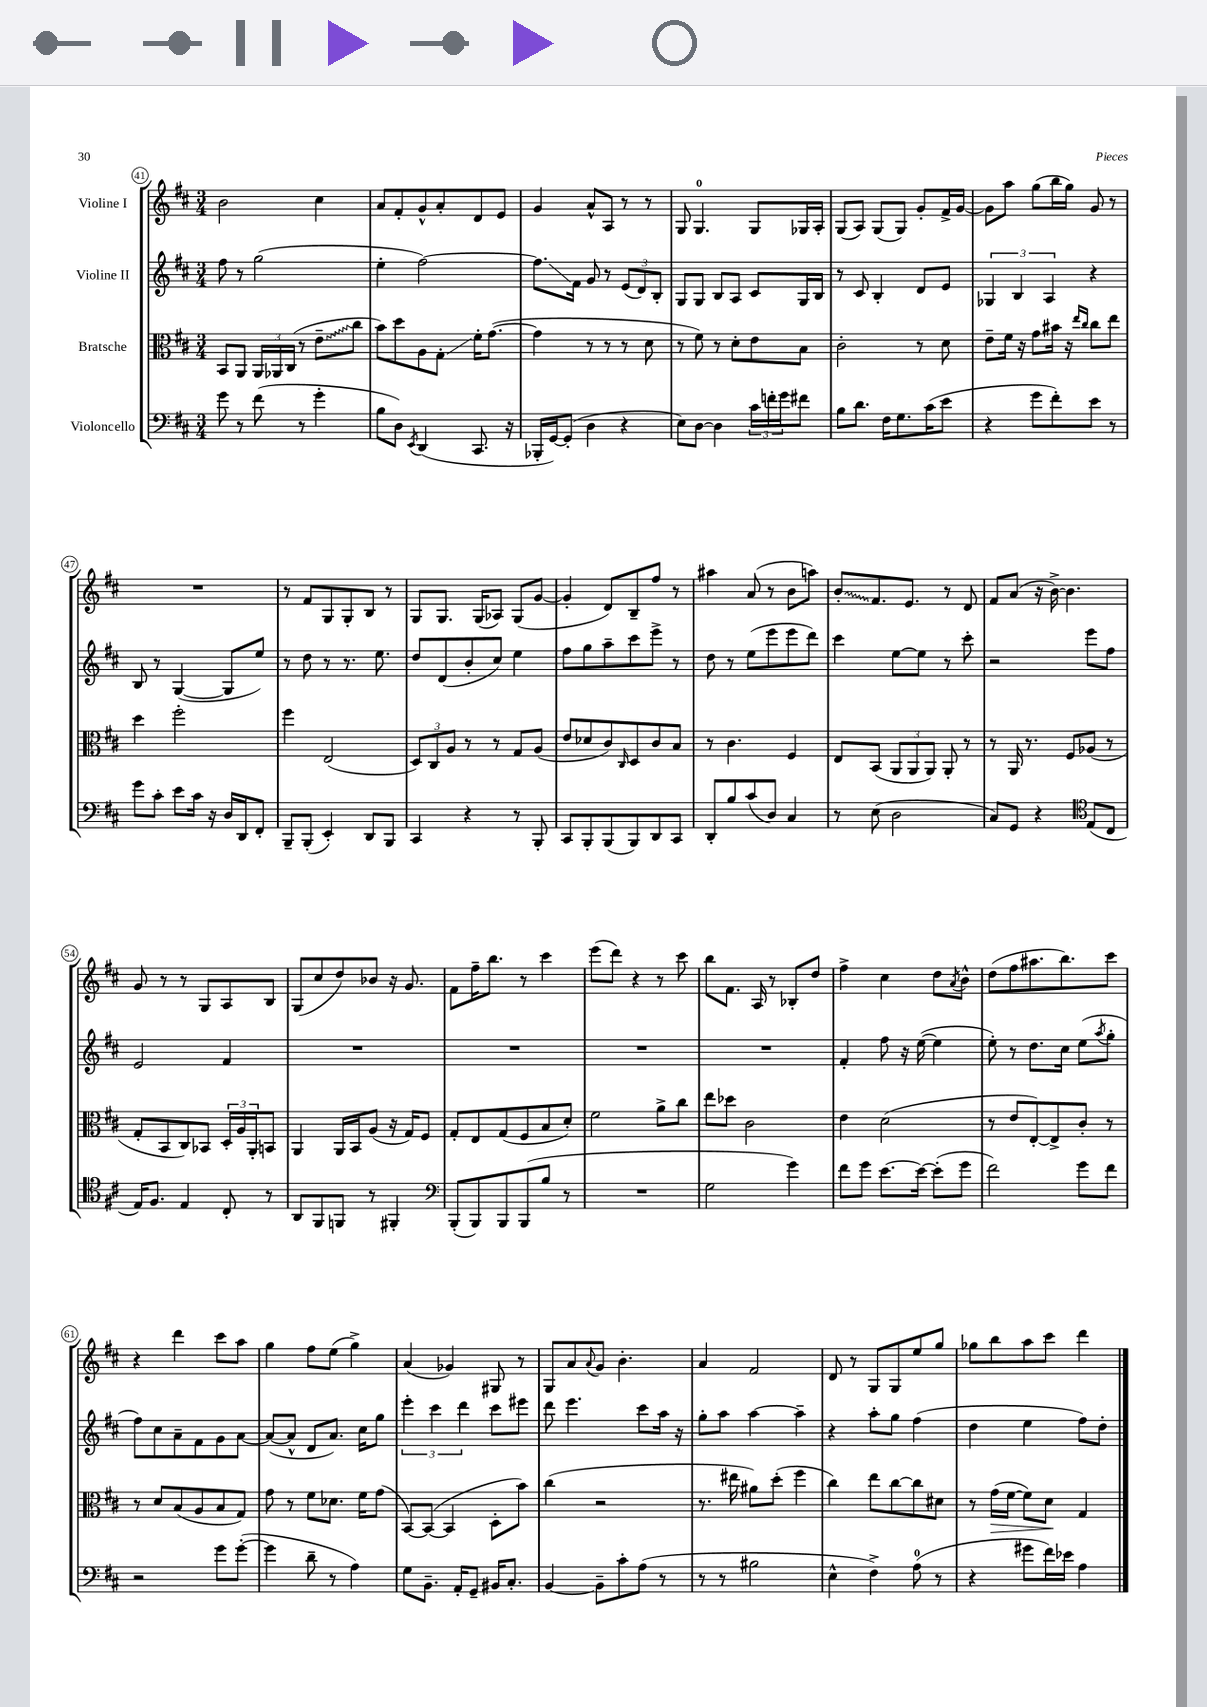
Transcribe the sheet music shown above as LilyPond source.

<<
\new StaffGroup <<
\new Staff = "s0" \with { instrumentName = "Violine I" } {
    \clef treble \key d \major \numericTimeSignature \time 3/4
    b'2 cis''4 |
    a'8 fis'8-. g'8-^ a'8-. d'8 e'8 |
    g'4 a'8-^ a8 r8 r8 |
    g8 g4.-0 g8 ges16 a16-. |
    g8( a8) g8( g8) g'8-. fis'16-> g'16~ |
    g'8 a''8 g''8( b''16 g''16) g'8 r8 |
    R2. |
    r8 fis'8 g8 g8-. b8 r8 |
    g8 g8. g16( aes8) g8( g'8~ |
    g'4-. d'8) b8-- fis''8 r8 |
    ais''4 a'8( r8 b'8 a''8) |
    \once \override Glissando.style = #'zigzag b'8-.\glissando fis'8. e'8. r8 d'8 |
    fis'8 a'8( r16 b'16~->) b'4. |
    g'8 r8 r8 g8 a8 b8 |
    g8( cis''8 d''8) bes'8 r16 g'8. |
    fis'8 fis''16-- b''8. r8 cis'''4 |
    e'''8( d'''8) r4 r8 cis'''8 |
    b''8 fis'8. a16 r8 bes8-. d''8 |
    fis''4-> cis''4 d''8 \acciaccatura { a'8 } b'8-^ |
    d''8( fis''8 ais''8. b''8.) cis'''8 |
    r4 d'''4 cis'''8 a''8 |
    g''4 fis''8 e''8( g''4->) |
    a'4( ges'4) gis8 r8 |
    g8 a'8 \appoggiatura { a'8 } g'8 b'4.-. |
    a'4 fis'2 |
    d'8 r8 g8 g8 e''8 g''8 |
    ges''8 b''8 a''8 cis'''8 d'''4 \bar "|." |
}
\new Staff = "s1" \with { instrumentName = "Violine II" } {
    \clef treble \key d \major \numericTimeSignature \time 3/4
    fis''8 r8 g''2( |
    e''4-. fis''2~) |
    fis''8.\glissando fis'16 g'8 r8 \tuplet 3/2 { e'8( d'8) b8-. } |
    g8 g8 b8 a8 cis'8 g16 b16 |
    r8 cis'8 b4-. d'8 e'8 |
    \tuplet 3/2 { ges4 b4 a4 } r4 |
    b8 r8 g4~( g8 e''8) |
    r8 d''8 r8 r8. e''8. |
    d''8 d'8( b'8-. cis''8) e''4 |
    fis''8 g''8 a''8-- cis'''8 e'''8-> r8 |
    d''8 r8 e''8( e'''8 e'''8 d'''8) |
    cis'''4 e''8~ e''8 r8 cis'''8-. |
    r2 e'''8 fis''8 |
    e'2 fis'4 |
    R2. |
    R2. |
    R2. |
    R2. |
    fis'4-. fis''8 r16 e''16~( e''4 |
    e''8-.) r8 d''8. cis''16 e''8( \acciaccatura { a''8 } g''8-. |
    fis''8) cis''8 a'8-- fis'8 g'8 a'8~ |
    a'8~( a'8-^ d'8 a'8.) cis''16 g''8 |
    \tuplet 3/2 { e'''4-. cis'''4 d'''4 } cis'''8 eis'''8 |
    d'''8 e'''4. cis'''8 a''16 r16 |
    g''8-. a''8 a''4~ a''4-- |
    r4 a''8-. g''8 fis''4( |
    d''4 e''4 fis''8) d''8-. \bar "|." |
}
\new Staff = "s2" \with { instrumentName = "Bratsche" } {
    \clef alto \key d \major \numericTimeSignature \time 3/4
    b,8 a,8 \tuplet 3/2 { a,16 aes,16 cis16( } r8 \once \override Glissando.style = #'zigzag e'8--\glissando cis''8 |
    b'8) d''8 a8 g8-.\glissando fis'16-. g'8.~( |
    g'4 r8 r8 r8 d'8 |
    r8 fis'8) r8 d'8-. e'8 b8 |
    cis'2-. r8 d'8 |
    e'8-- fis'16 r16 g'8 bis'16 r16 \grace { e''16 cis''16 } cis''8 e''8 |
    d''4 fis''2-. |
    fis''4 e2( |
    \tuplet 3/2 { d8) cis8 a8 } r8 r8 g8 a8( |
    e'8 des'8 cis'8) \grace { cis16 } d8 cis'8 b8 |
    r8 cis'4. fis4 |
    e8 b,8( \tuplet 3/2 { a,8 a,8 a,8) } a,8-. r8 |
    r8 a,16 r8. fis8 aes8( r8 |
    g8-. b,8 cis8) bes,8 \tuplet 3/2 { d16-. a16 a,16-. } b,8 |
    a,4 a,16 b,16 a8( r16 g16) fis8 |
    g8-. e8 g8( fis8 b8 d'8-.) |
    fis'2 a'8-> cis''8 |
    e''8 des''8 cis'2 |
    e'4 d'2( |
    r8 e'8 e8~-.) e8-> cis'8-. r8 |
    r8 d'8 b8( a8 b8 g8) |
    g'8 r8 fis'8 des'8. fis'16 g'8( |
    b,8~) b,8~( b,4 d8-. b'8) |
    cis''4( r2 |
    r8. eis''16 ais'8) d''8-.( fis''4 |
    cis''4) e''8 cis''8~ cis''8 dis'8 |
    r8 g'16\>( fis'16~ fis'8) d'8\! g4 \bar "|." |
}
\new Staff = "s3" \with { instrumentName = "Violoncello" } {
    \clef bass \key d \major \numericTimeSignature \time 3/4
    g'8 r8 fis'8( r8 g'4-. |
    b8 d8) \acciaccatura { e,8 } d,4( cis,8. r16 |
    bes,,16-. g,16~) g,8-.( d4 r4 |
    e8) d8~ d4 \tuplet 3/2 { cis'16 f'16-. g'16 } fis'8 |
    b8 d'8. fis16 g8. cis'16( e'8 |
    r4 g'8 fis'8-.) e'8 r8 |
    g'8 cis'8-. e'8 cis'16 r16 d16 d,16 fis,8-. |
    b,,8-- b,,8-.( e,4-.) d,8 b,,8 |
    cis,4 r4 r8 b,,8-. |
    cis,8 b,,8-. b,,8( b,,8) d,8 cis,8 |
    d,8-. b8 cis'8( d8) cis4 |
    r8 e8( d2 |
    cis8) g,8 r4 \clef tenor e8( cis8 |
    e16) fis8. e4 cis8-. r8 |
    a,8 fis,8 f,8 r8 fis,4-. |
    \clef bass b,,8-.( b,,8) b,,8 b,,8( b8 r8 |
    R2. |
    g2 g'4) |
    fis'8 g'8 e'8.~ e'16~ e'8-.( g'8 |
    fis'2) g'8 fis'8 |
    r2 g'8 g'8~-.( |
    g'4 d'8-- r8 a4) |
    g8 b,8.-- a,16-. g,8-- bis,16 cis8.-. |
    b,4~ b,8-- cis'8-. a8( r8 |
    r8 r8 bis2 |
    e4-^ fis4->) a8-0( r8 |
    r4 gis'8 fis'16) ees'16 a4 \bar "|." |
}
>>
>>
\layout { \context { \Score currentBarNumber = #41 \override BarNumber.stencil = #(make-stencil-circler 0.1 0.3 ly:text-interface::print) } }
